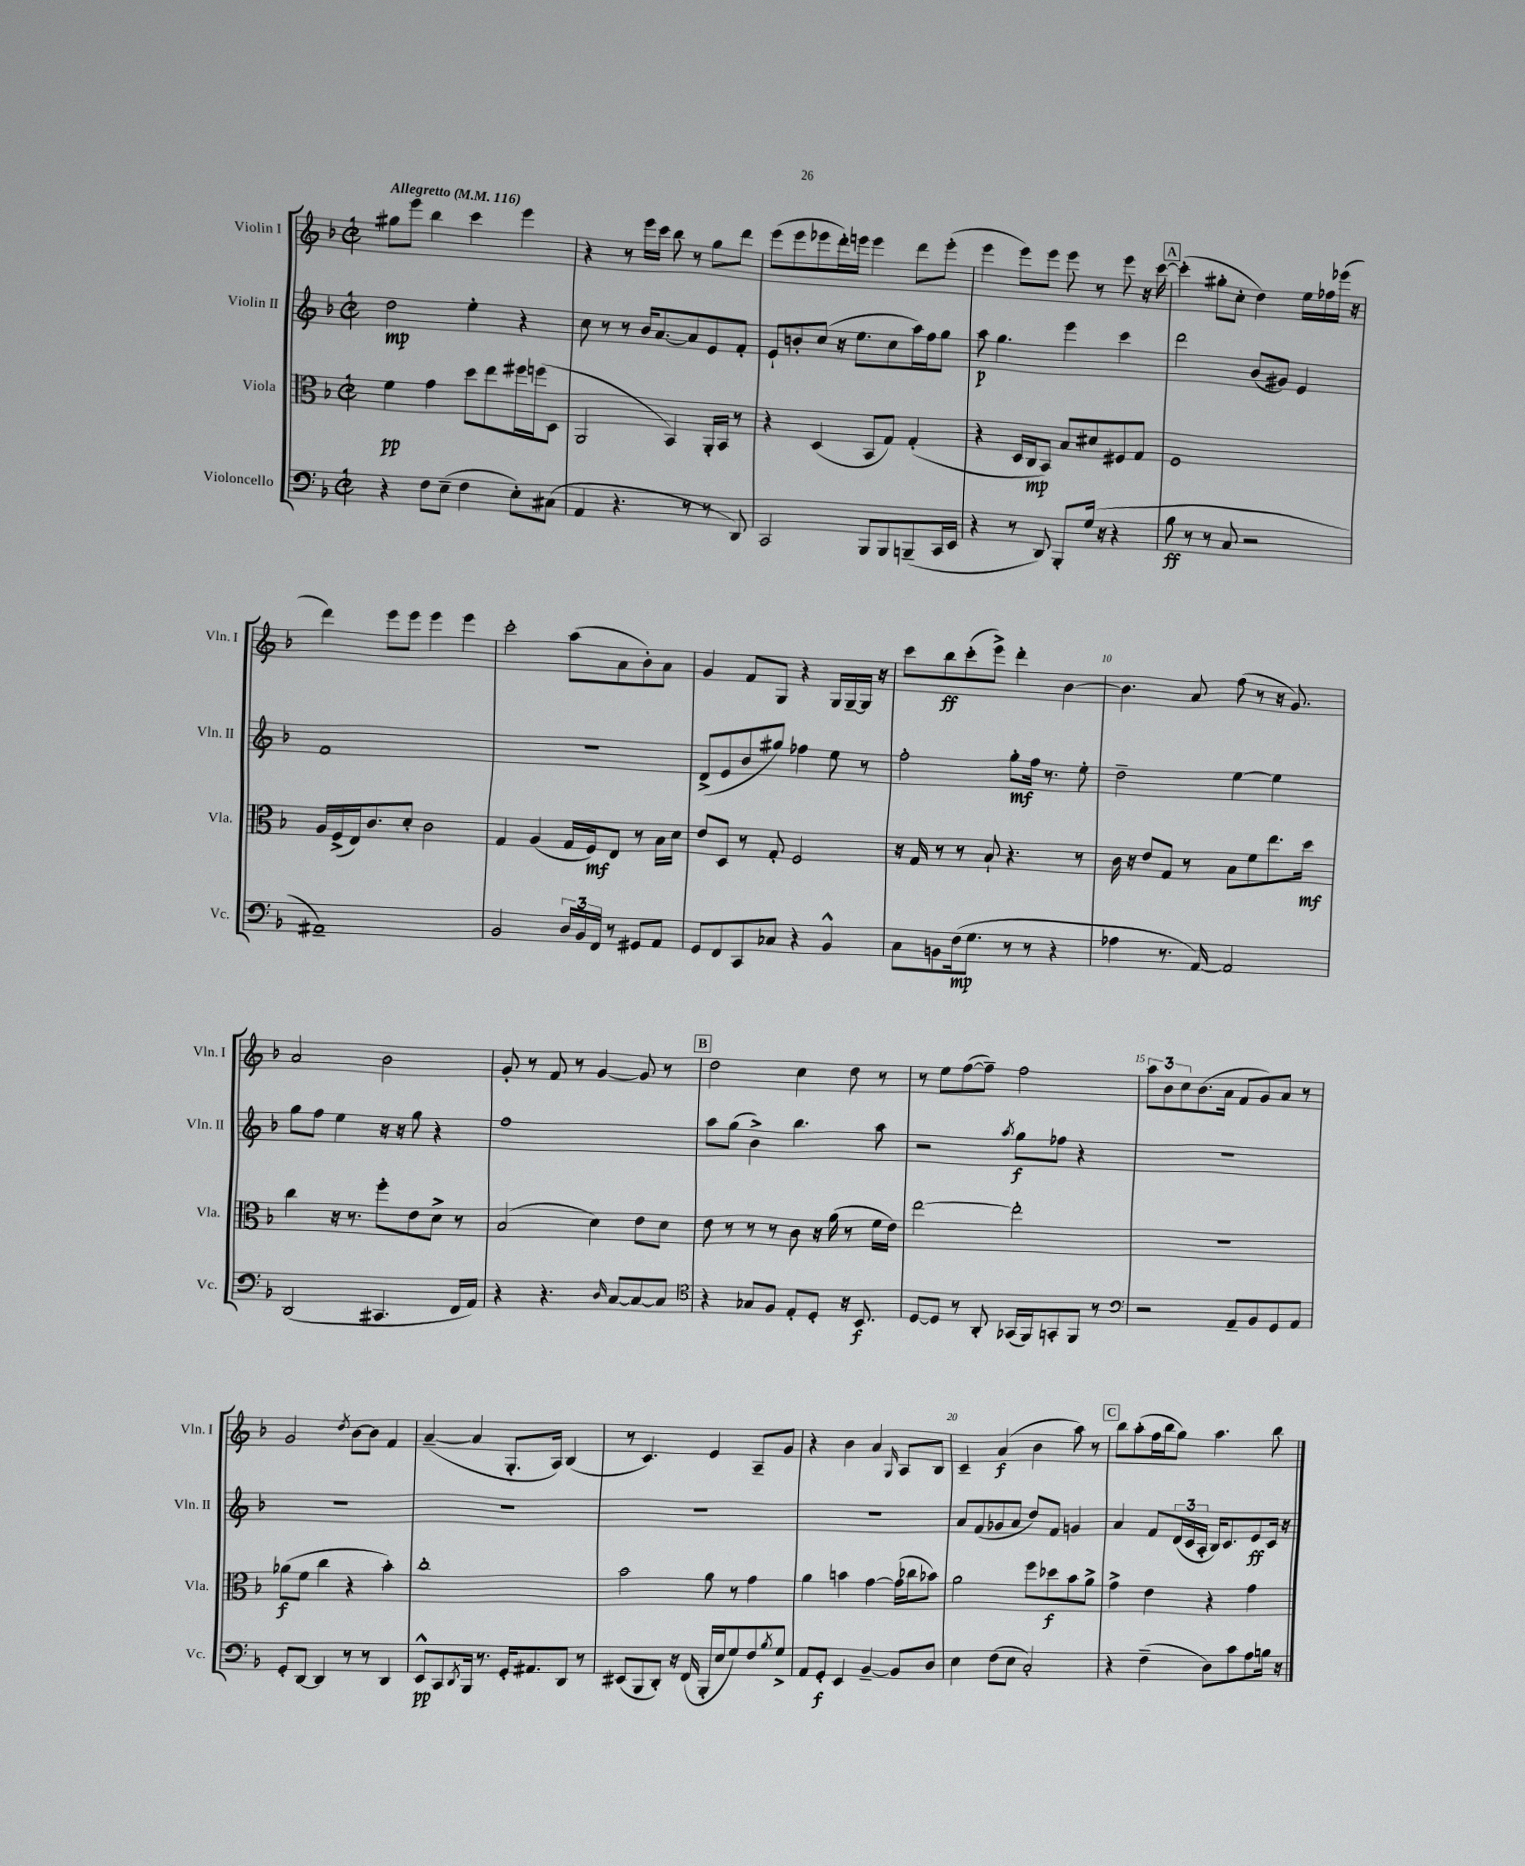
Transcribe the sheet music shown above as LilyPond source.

<<
\new StaffGroup <<
\new Staff = "s0" \with { instrumentName = "Violin I" shortInstrumentName = "Vln. I" } {
    \clef treble \key f \major \defaultTimeSignature \time 2/2 \tempo "Allegretto" 4 = 116
    gis''8 e'''8 bes''4 c'''4 e'''4 |
    r4 r8 e'''16 c'''16 bes''8 r8 g''8 d'''8 |
    e'''8( e'''8 ees'''8 d'''16-.) e'''16 e'''4 d'''8 e'''8-.( |
    e'''4 e'''8) e'''8 e'''8 r8 e'''8 r16 c'''16~ |
    \mark \markup { \box "A" } c'''4-.( gis''8-. c''8-. d''4) e''16 fes''16 ees'''16( r16 |
    d'''4) e'''8 e'''8 e'''4 e'''4 |
    c'''2-. a''8( a'8 bes'8-.) a'8 |
    g'4 f'8 g8 r4 g16 g16~-- g16 r16 |
    c'''8 bes''8\ff c'''8-.( e'''8->) d'''4-. bes'4~ |
    bes'4. a'8 f''8( r8 r16 g'8.) |
    a'2 bes'2 |
    g'8-. r8 f'8 r8 g'4~ g'8 r8 |
    \mark \markup { \box "B" } d''2 c''4 d''8 r8 |
    r8 e''8 f''8~( f''8--) f''2 |
    \tuplet 3/2 { a''8 bes'8 c''8 } bes'8.( a'16 f'8 g'8) a'8 r8 |
    g'2 \acciaccatura { d''8 } bes'8~ bes'8 f'4 |
    a'4~--( a'4 g8.-. a16) bes4( |
    r8 c'4.) e'4 a8-- g'8 |
    r4 bes'4 a'4 \grace { g16 } a8 bes8 |
    c'4-- a'4\f( bes'4 a''8) r8 |
    \mark \markup { \box "C" } bes''8 a''8-.( f''16 bes''16 g''8) a''4. bes''8 \bar "|." |
}
\new Staff = "s1" \with { instrumentName = "Violin II" shortInstrumentName = "Vln. II" } {
    \clef treble \key f \major \defaultTimeSignature \time 2/2
    d''2\mp e''4-. r4 |
    c''8 r8 r8 bes'16 a'8.~ a'8 e'8 f'8-. |
    e'8-! b'8-. c''8( r16 e''8. c''8 a''16) f''16 g''8 |
    a''8\p g''4. e'''4 c'''4 |
    \mark \markup { \box "A" } d'''2 bes'8( gis'8) e'4 |
    f'1 |
    R1 |
    d'8->( e'8 bes'8 gis''8) fes''4 e''8 r8 |
    f''2-. g''8-.\mf f''16 r8. e''8-. |
    d''2-- e''4~ e''4 |
    g''8 f''8 e''4 r16 r16 g''8 r4 |
    f''1 |
    \mark \markup { \box "B" } a''8 g''8( bes'4->) bes''4. a''8 |
    r2 \acciaccatura { a''8 } g''8\f fes''8 r4 |
    R1 |
    R1 |
    R1 |
    R1 |
    r1 |
    a'8 f'8( ges'8 a'8 d''8) f'8 g'4 |
    \mark \markup { \box "C" } a'4 f'8 \tuplet 3/2 { d'16( c'16 a16-. } bes16) c'8. e'8\ff c'16 r16 \bar "|." |
}
\new Staff = "s2" \with { instrumentName = "Viola" shortInstrumentName = "Vla." } {
    \clef alto \key f \major \defaultTimeSignature \time 2/2
    f'4\pp g'4 d''8 e''8 fis''16 f''16( d8 |
    a,2 bes,4) a,16-. bes,16 r8 |
    r4 d4( bes,8 g8) g4-.( |
    r4 d16 c16\mp bes,8) bes8 dis'8 fis8 g8 |
    \mark \markup { \box "A" } f1 |
    a16 f16->( e16) c'8. d'8-. c'2 |
    g4 a4( g16 f16\mf) e8 r8 bes16 d'16 |
    e'8 d8 r8 g8-. f2 |
    r16 g16 r8 r8 bes8-! r4. r8 |
    c'16 r16 e'8 g8 r8 bes8 f'8 e''8. d''16\mf |
    c''4 r16 r8. f''8-. e'8 d'8-> r8 |
    bes2( d'4) e'8 d'8 |
    \mark \markup { \box "B" } e'8 r8 r8 r8 c'8 r16 a'16( r8 f'16 e'16) |
    e''2~ e''2-. |
    R1 |
    aes'8\f( f'8 c''4 r4 bes'4-.) |
    c''1-. |
    bes'2 a'8 r8 g'4 |
    a'4 b'4 g'4~ g'16( ces''16 bes'8) |
    a'2 f''8 des''8\f bes'8 a'8-> |
    \mark \markup { \box "C" } g'4-> e'4 r4 g'4 \bar "|." |
}
\new Staff = "s3" \with { instrumentName = "Violoncello" shortInstrumentName = "Vc." } {
    \clef bass \key f \major \defaultTimeSignature \time 2/2
    r4 f8 e8--( f4 e8-.) cis8( |
    a,4 r4. r8 r8 d,8) |
    c,2 bes,,8 bes,,8 b,,8--( c,16 e,16 |
    r4 r8 d,8) bes,,8-. g16( r16 r4 |
    \mark \markup { \box "A" } bes8\ff r8 r8 c8 r2 |
    ais,1--) |
    bes,2 \tuplet 3/2 { d16 bes,16 f,16 } r8 gis,8 a,8 |
    g,8 f,8 c,8 ces8 r4 bes,4-^ |
    c8 b,8 f16\mp( g8. r8 r8 r4 |
    aes4 r8. a,16~) a,2 |
    d,2( cis,4. f,16 a,16) |
    r4 r4. \grace { d16 } c8~ c8~ c8 |
    \mark \markup { \box "B" } \clef tenor r4 ges8 f8 e8-. d8-. r16 bes,8.\f |
    d8~ d8 r8 a,8-. ges,16( f,16) g,8-. f,8 r8 |
    \clef bass r2 a,8-- bes,8 g,8 a,8 |
    g,8-. d,8~ d,4 r8 r8 d,4 |
    e,8-^\pp c,8 \acciaccatura { d,8 } bes,,16 r8. g,16-. ais,8. d,8 r8 |
    eis,8( bes,,8 d,8-.) r16 f,16( bes,,16-. e16 g8) f8 \acciaccatura { bes8 } g8-> |
    a,8 g,8-.\f e,4 bes,4~-- bes,8 d8 |
    e4 f8( e8 c2-.) |
    \mark \markup { \box "C" } r4 f4--( d8) c'8 a8 b16 r16 \bar "|." |
}
>>
>>
\layout { \context { \Score \override BarNumber.break-visibility = ##(#f #t #t) barNumberVisibility = #(every-nth-bar-number-visible 5) } }
